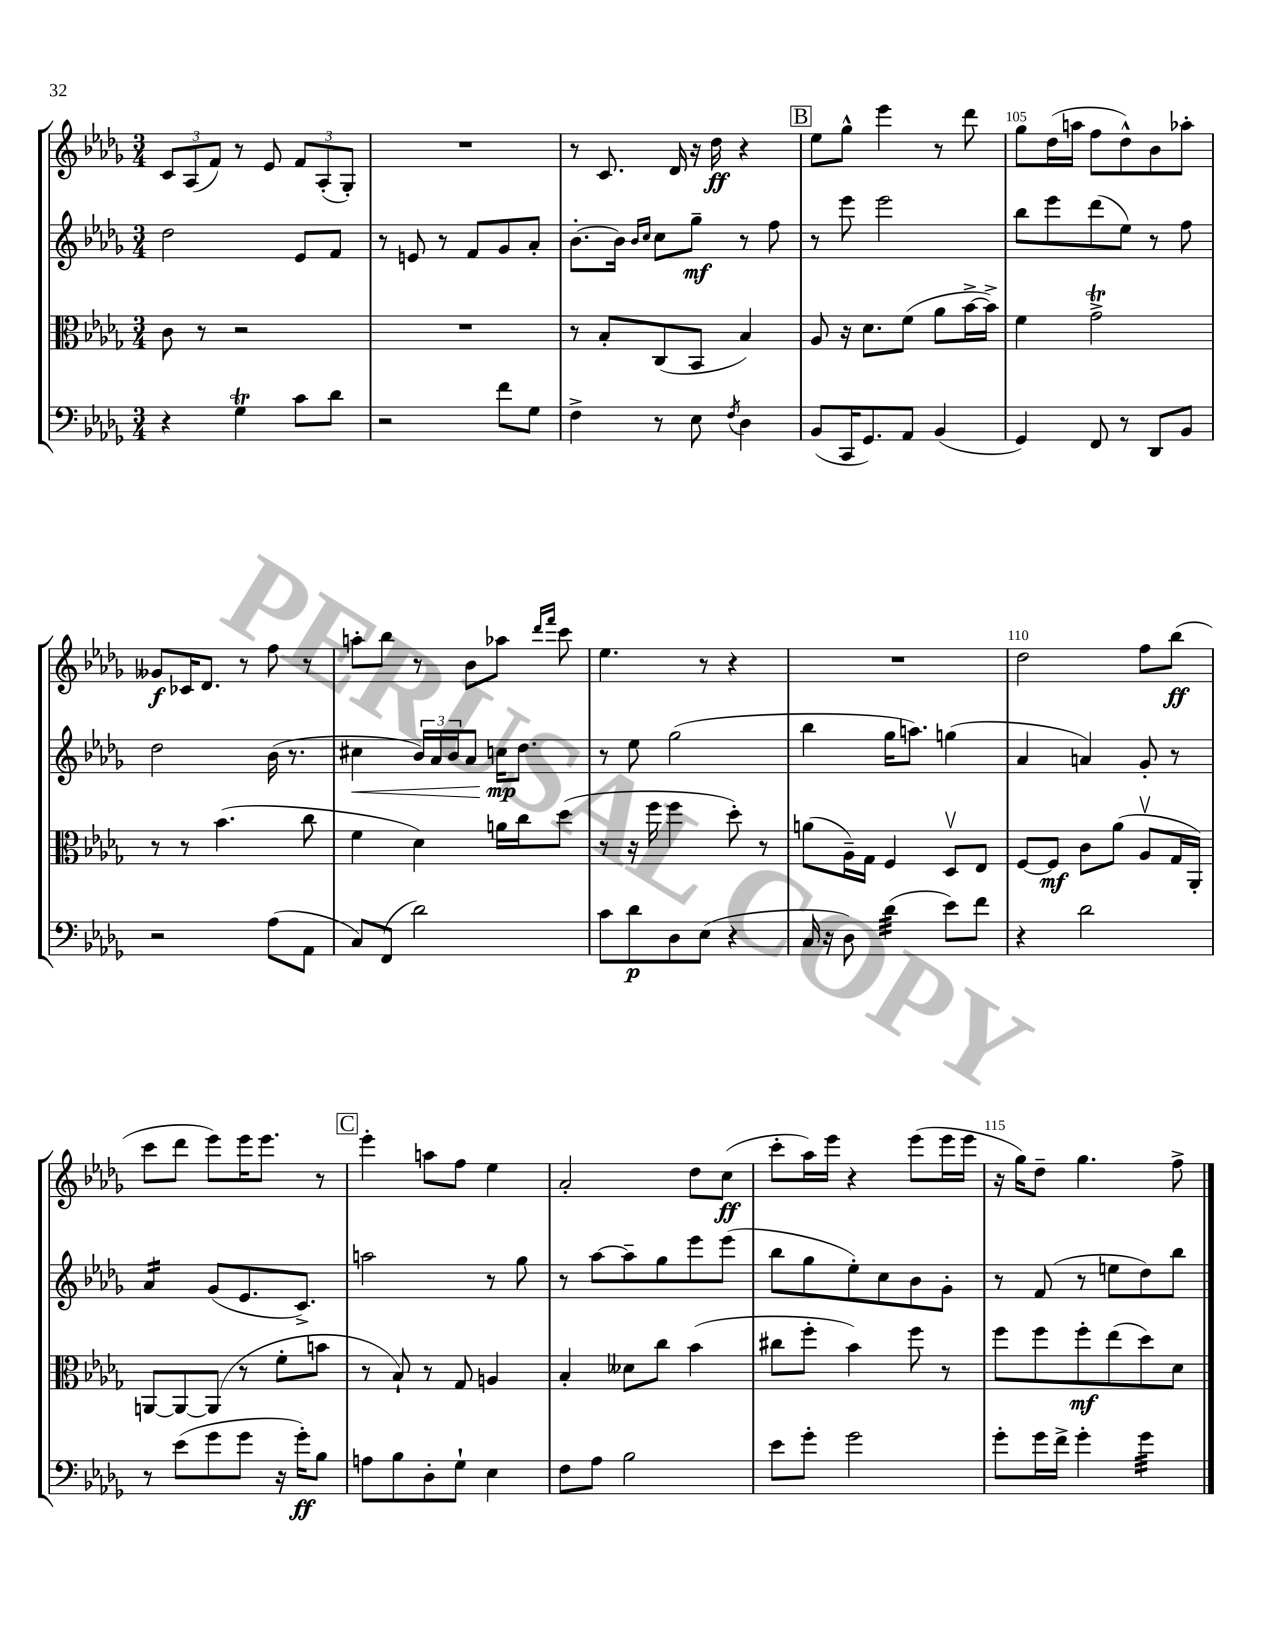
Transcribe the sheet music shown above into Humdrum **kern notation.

**kern	**kern	**kern	**kern
*staff4	*staff3	*staff2	*staff1
*clefF4	*clefC3	*clefG2	*clefG2
*k[b-e-a-d-g-]	*k[b-e-a-d-g-]	*k[b-e-a-d-g-]	*k[b-e-a-d-g-]
*M3/4	*M3/4	*M3/4	*M3/4
4r	8c	2dd-	12c
.	.	.	(12A-
.	8r	.	.
.	.	.	12f)
4G-	2r	.	8r
.	.	.	8e-
8c	.	8e-	12f
.	.	.	(12A-'
8d-	.	8f	.
.	.	.	12G-')
=	=	=	=
2r	2.r	8r	2.r
.	.	8e	.
.	.	8r	.
.	.	8f	.
8f	.	8g-	.
8G-	.	8a-'	.
=	=	=	=
4F^	8r	[8.b-'	8r
.	8B-'	.	8.c
.	.	16b-]	.
.	.	16qqb-	.
.	.	16qqcc	.
8r	(8C	8cc	.
.	.	.	16d-
8E-	8BB-	8gg-~	16r
.	.	.	16dd-
8qF	.	.	.
4D-	4B-)	8r	4r
.	.	8ff	.
=	=	=	=
(8BB-	8A-	8r	8ee-
16CC	16r	8eee-	8gg-^^
8.GG-)	8.d-	.	.
.	.	2eee-	4eee-
8AA-	(8f	.	.
(4BB-	8a-	.	8r
.	[16b-^	.	8ddd-
.	16b-^])	.	.
=	=	=	=
4GG-)	4f	8bb-	8gg-
.	.	8eee-	(16dd-
.	.	.	16aa
8FF	2g-^	(8ddd-	8ff
8r	.	8ee-)	8dd-^^)
8DD-	.	8r	8b-
8BB-	.	8ff	8aa-'
=	=	=	=
2r	8r	2dd-	8g--
.	8r	.	16c-
.	.	.	8.d-
.	(4.b-	.	.
.	.	.	8r
(8A-	.	(16b-	8ff
.	.	8.r	.
8AA-	8cc	.	8r
=	=	=	=
8C)	4f	4cc#	8aa'
(8FF	.	.	8bb-
2d-)	4d-)	24b-)	8r
.	.	24a-	.
.	.	24b-	.
.	.	8a-	8b-
.	16a	16cc	8aa-
.	16cc	8.dd-	.
.	.	.	16qqddd-
.	.	.	16qqfff
.	(8dd-	.	8ccc
=	=	=	=
8c	8r	8r	4.ee-
8d-	16r	8ee-	.
.	16ff	.	.
8D-	4ff	(2gg-	.
(8E-	.	.	8r
4r	8dd-')	.	4r
.	8r	.	.
=	=	=	=
16C	(8a	4bb-	2.r
16r	.	.	.
8D-)	16A-~)	.	.
.	16G-	.	.
(4d-	4F	16gg-	.
.	.	8.aa)	.
8e-)	8D-v	(4gg	.
8f	8E-	.	.
=	=	=	=
4r	[8F	4a-	2dd-
.	8F]	.	.
2d-	8c	4a)	.
.	(8a-	.	.
.	8A-v	8g-'	8ff
.	16G-	8r	(8bb-
.	16AA-')	.	.
=	=	=	=
8r	[8AA	4a-	8ccc
(8e-	8AA_	.	8ddd-
8g-	(8AA]	(8g-	8eee-)
8g-	8r	8.e-	16eee-
.	.	.	8.eee-
16r	8f'	.	.
16g-')	.	8.c^)	.
8B-	8b	.	8r
=	=	=	=
8A	8r	2aa	4eee-'
8B-	8B-`)	.	.
8D-'	8r	.	8aa
8G-`	8G-	.	8ff
4E-	4A	8r	4ee-
.	.	8gg-	.
=	=	=	=
8F	4B-'	8r	2a-'
8A-	.	[8aa-	.
2B-	8d--	8aa-~]	.
.	8cc	8gg-	.
.	(4b-	8eee-	8dd-
.	.	(8eee-	(8cc
=	=	=	=
8e-	8cc#	8bb-	8ccc'
8g-'	8ff'	8gg-	16aa-)
.	.	.	16eee-
2g-	4b-)	8ee-')	4r
.	.	8cc	.
.	8ff	8b-	(8eee-
.	8r	8g-'	16eee-
.	.	.	16eee-
=	=	=	=
8g-'	8ff	8r	16r
.	.	.	16gg-)
16g-	8ff	(8f	8dd-~
16f^	.	.	.
4g-'	8ff'	8r	4.gg-
.	(8ee-	8ee	.
4g-	8dd-)	8dd-)	.
.	8d-	8bb-	8ff^
==	==	==	==
*-	*-	*-	*-
